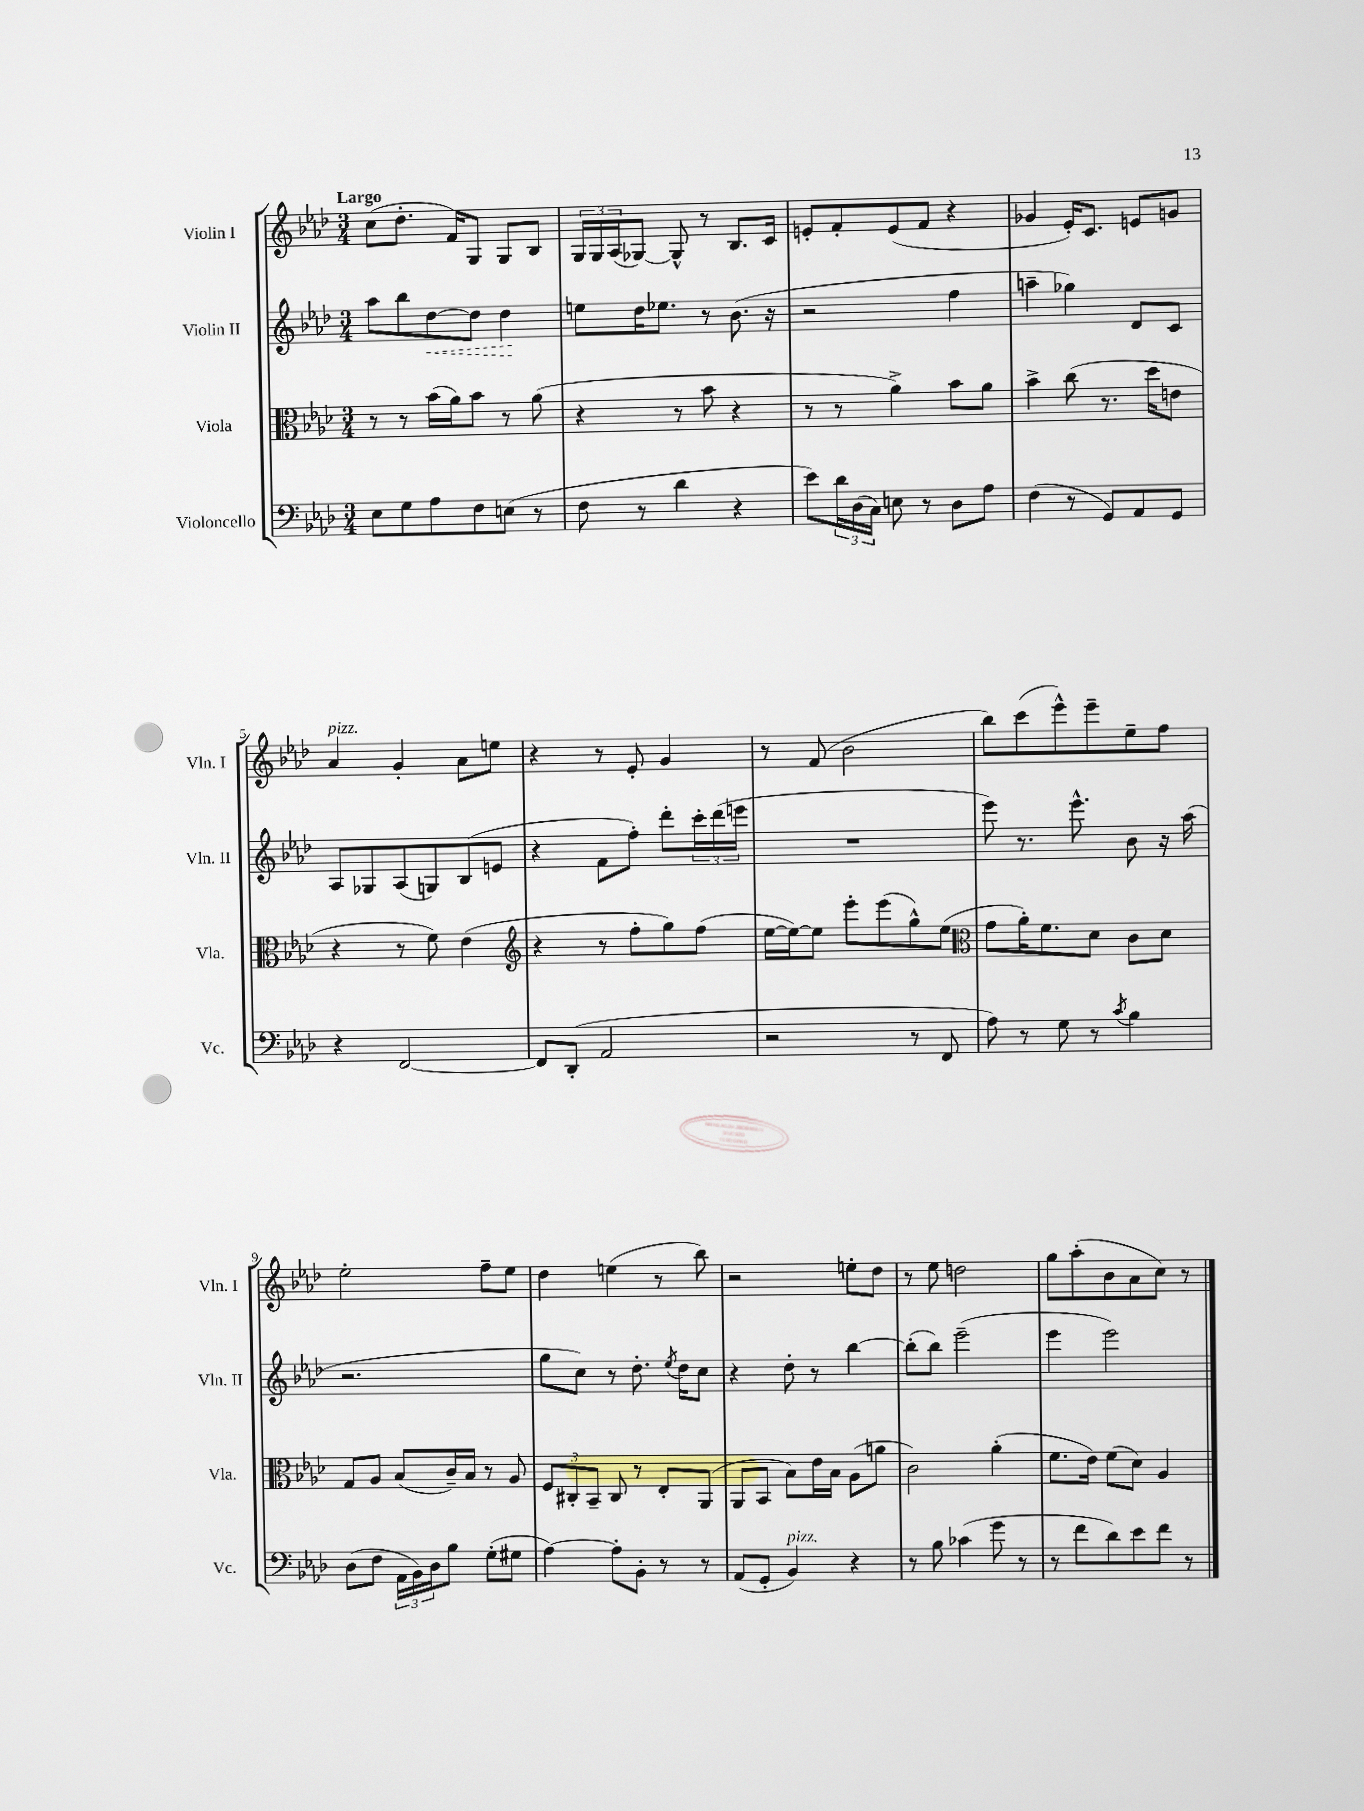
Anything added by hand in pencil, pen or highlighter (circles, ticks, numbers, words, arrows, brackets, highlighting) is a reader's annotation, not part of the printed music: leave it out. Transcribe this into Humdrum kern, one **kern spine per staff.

**kern	**kern	**kern	**kern
*staff4	*staff3	*staff2	*staff1
*clefF4	*clefC3	*clefG2	*clefG2
*k[b-e-a-d-]	*k[b-e-a-d-]	*k[b-e-a-d-]	*k[b-e-a-d-]
*M3/4	*M3/4	*M3/4	*M3/4
8E-	8r	8aa-	(8cc
8G	8r	8bb-	8.dd-'
8A-	(16b-	[8dd-	.
.	16a-)	.	16f)
8F	8b-	8dd-]	8G
(8E	8r	4dd-	8G
8r	(8a-	.	8B-
=	=	=	=
8F	4r	8ee	24G
.	.	.	24G
.	.	.	(24A-
8r	.	16dd-	[8G-)
.	.	8.ee-	.
4d-	8r	.	8G-^^]
.	8b-	8r	8r
4r	4r	(8.b-	8.B-
.	.	16r	16c
=	=	=	=
8e-)	8r	2r	8e'
24d-	8r	.	8f'
(24D-	.	.	.
24C)	.	.	.
8E	4a-^)	.	(8e
8r	.	.	8f
8D-	8b-	4ff	4r
8A-	8a-	.	.
=	=	=	=
(4F	4b-^	4aa~	4g-
8r	(8cc	4gg-)	16e-')
.	.	.	8.c
8GG)	8.r	.	.
8AA-	.	8d-	8e
.	16dd-	.	.
8GG	8e	8c	8g
=	=	=	=
4r	4r	8A-	4a-
.	.	8G-	.
[2FF	8r	(8A-	4g'
.	8f)	8G)	.
.	(4e-	(8B-	8a-
.	.	8e	8ee
=	=	=	=
*	*clefG2	*	*
8FF]	4r	4r	4r
(8DD-'	.	.	.
2AA-	8r	8f	8r
.	8ff'	8ff')	8e-'
.	8gg)	8ddd-'	4g
.	(8ff	24ccc'	.
.	.	(24ddd-	.
.	.	24eee	.
=	=	=	=
2r	[16ee-	2.r	8r
.	16ee-_)	.	.
.	8ee-]	.	(8f
.	8eee-'	.	2b-
.	(8eee-	.	.
8r	8gg^^)	.	.
8FF	(8ee-	.	.
=	=	=	=
*	*clefC3	*	*
8A-)	8g	8eee-)	8bb-)
8r	16a-')	8.r	(8ccc
.	8.f	.	.
8G	.	.	8eee-^^)
.	.	8.eee-^^	.
8r	8d-	.	8eee-~
8qc	.	.	.
4B-	8c	8b-	8ee-~
.	8d-	16r	8ff
.	.	(16aa-	.
=	=	=	=
(8D-	8G	2.r	2ee-'
8F	8A-	.	.
24AA-	(8B-	.	.
24BB-)	.	.	.
24D-	.	.	.
8B-	16c~)	.	.
.	16B-	.	.
(8G'	8r	.	8ff~
8G#	8A-	.	8ee-
=	=	=	=
[4A-)	12F	8gg	4dd-
.	12C#'	.	.
.	.	8cc)	.
.	12BB-~	.	.
8A-']	8C#	8r	(4ee
8BB-'	8r	8.dd-'	.
8r	8E-'	.	8r
.	.	8qee-	.
.	.	16dd-	.
8r	(8AA-	8cc	8bb-)
=	=	=	=
(8AA-	8AA-	4r	2r
8GG'	8BB-	.	.
4BB-)	8B-)	8dd-'	.
.	16e-	8r	.
.	16B-	.	.
4r	(8A-	[4bb-	8ee'
.	8a	.	8dd-
=	=	=	=
8r	2c)	(8bb-']	8r
8B-	.	8bb-)	8ee-
(4c-	.	(2eee-~	2dd
8g	(4a-'	.	.
8r	.	.	.
=	=	=	=
8r	8.f	4eee-	8gg
8f	.	.	(8aa-'
.	16e-)	.	.
8d-)	(8f	2eee-)	8b-
8e-	8d-)	.	8a-
8f	4A-	.	8cc)
8r	.	.	8r
==	==	==	==
*-	*-	*-	*-
